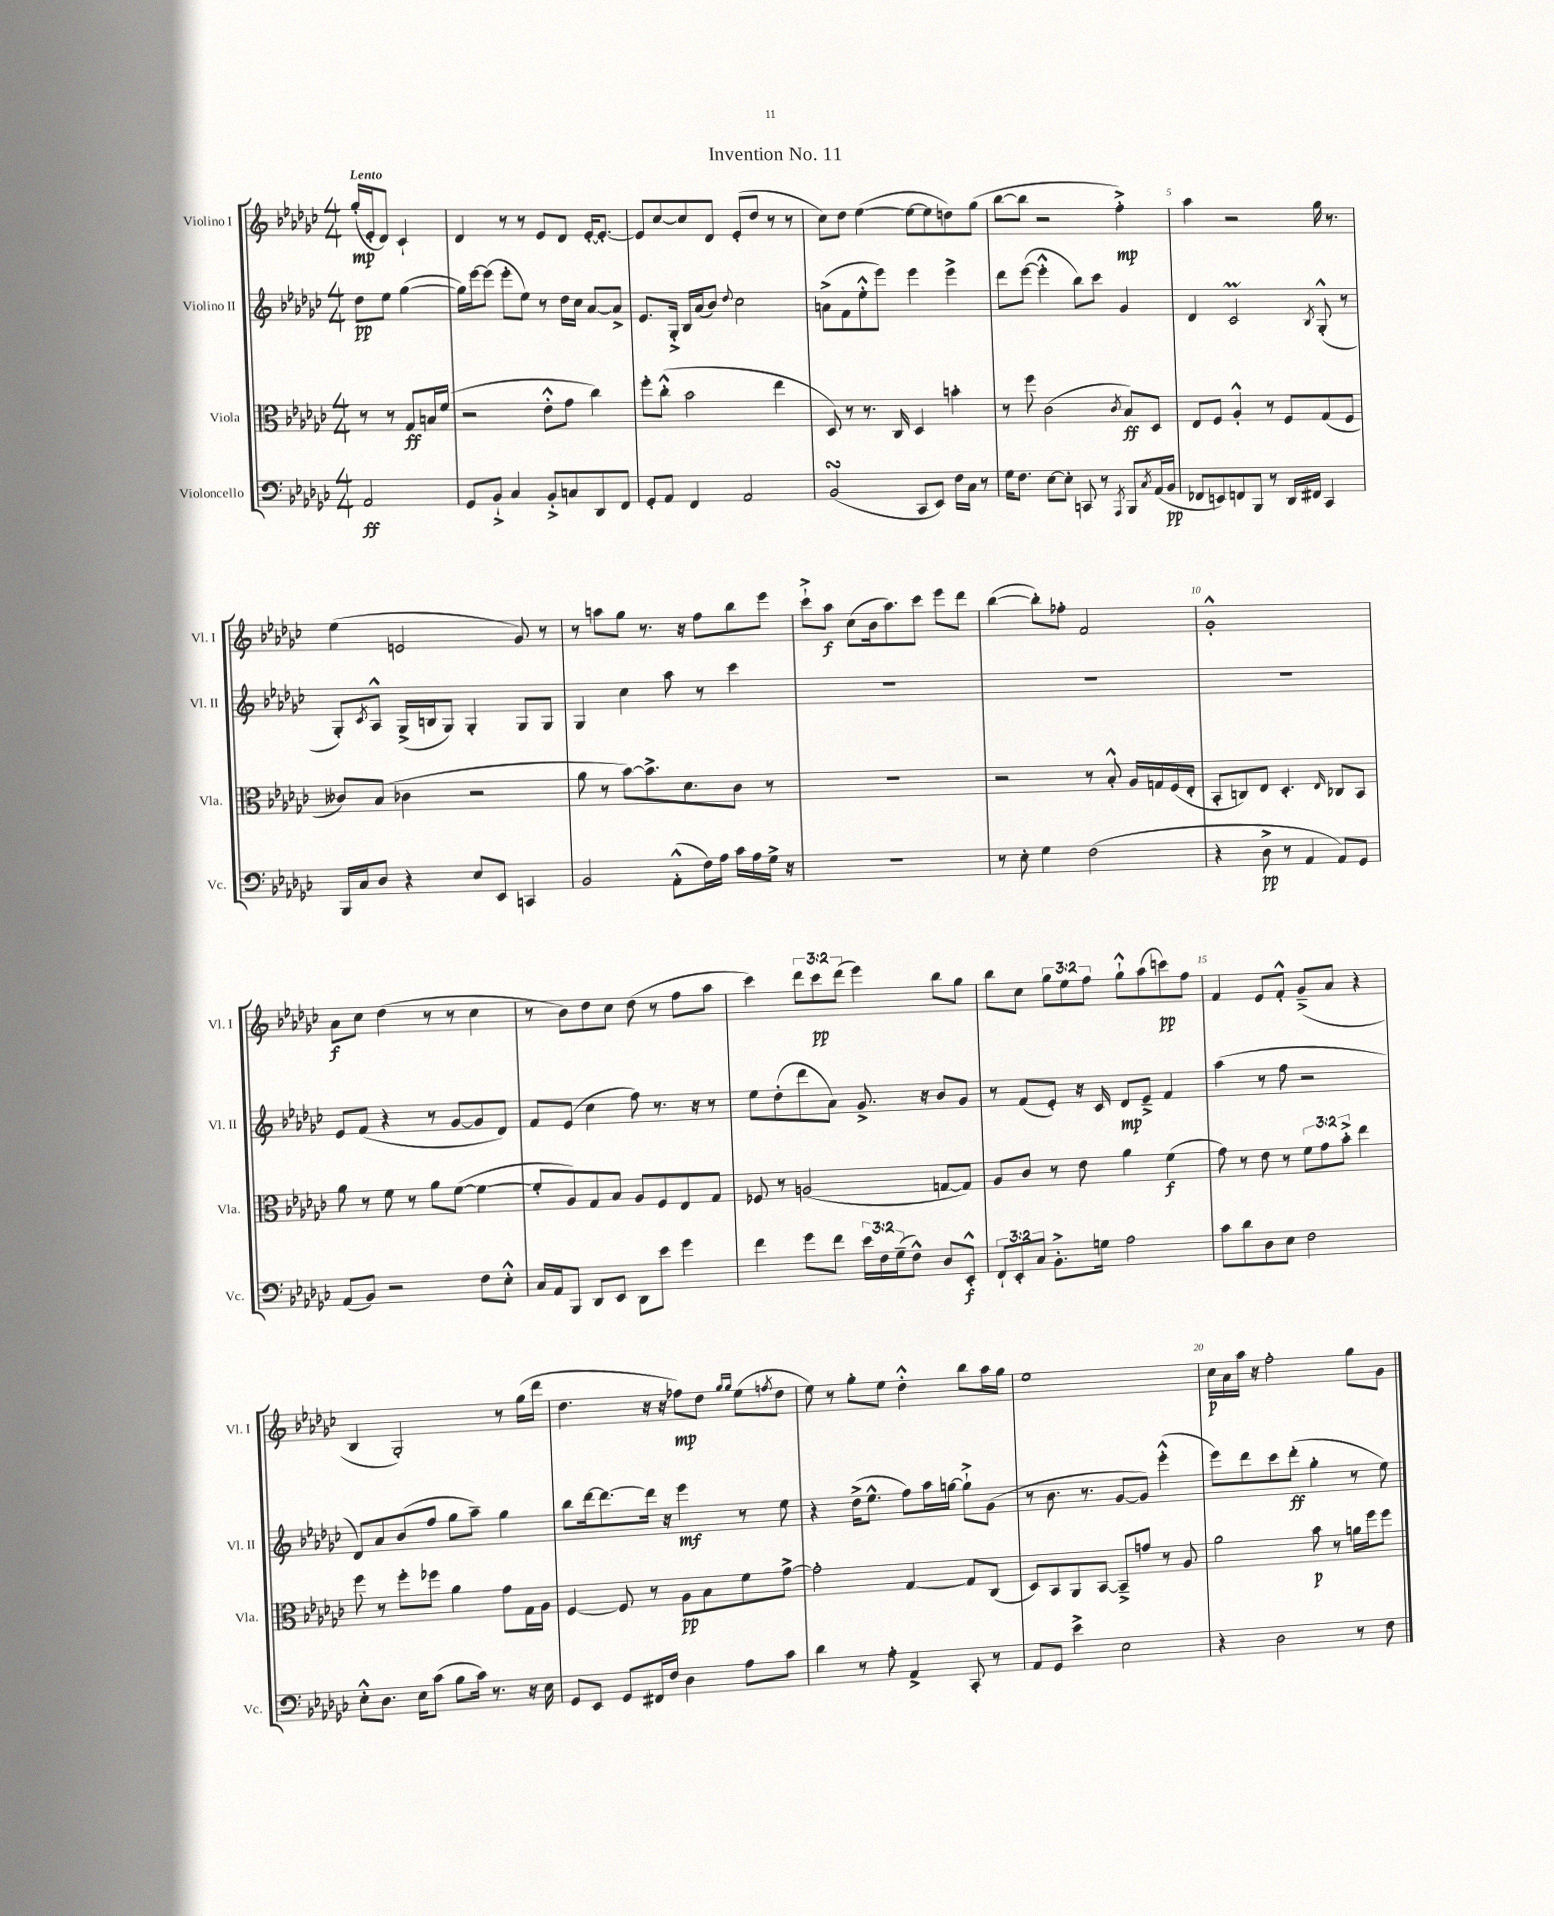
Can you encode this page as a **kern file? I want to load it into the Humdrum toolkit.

**kern	**dynam	**kern	**dynam	**kern	**dynam	**kern	**dynam
*part4	*part4	*part3	*part3	*part2	*part2	*part1	*part1
*staff4	*staff4	*staff3	*staff3	*staff2	*staff2	*staff1	*staff1
*I"Violoncello	*	*I"Viola	*	*I"Violino II	*	*I"Violino I	*
*I'Vc.	*	*I'Vla.	*	*I'Vl. II	*	*I'Vl. I	*
*clefF4	*	*clefC3	*	*clefG2	*	*clefG2	*
*k[b-e-a-d-g-c-]	*	*k[b-e-a-d-g-c-]	*	*k[b-e-a-d-g-c-]	*	*k[b-e-a-d-g-c-]	*
*M4/4	*	*M4/4	*	*M4/4	*	*M4/4	*
=	=	=	=	=	=	=	=
!	!	!	!	!	!	!LO:TX:a:B:t=Lento	!
2AA-/	ff	8r	.	8dd-\L	pp	(16gg-'/LL	mp
.	.	.	.	.	.	16e-'/J	.
.	.	8r	.	8ee-\J	.	8d-/J)	.
.	.	8G-/L	ff	([4gg-\	.	4c-`/	.
.	.	16Bn/L	.	.	.	.	.
.	.	(16f/JJ	.	.	.	.	.
=1	=1	=1	=1	=1	=1	=1	=1
8GG-/L	.	2r	.	16gg-\LL])	.	4d-/	.
.	.	.	.	[16eee-\J	.	.	.
8BB-`^/J	.	.	.	(8eee-\J]	.	.	.
4C-/	.	.	.	8eee-'\L	.	8r	.
.	.	.	.	8ee-\J)	.	8r	.
8BB-'^/L	.	8e-'^^\L	.	8r	.	8e-/L	.
8Cn/	.	8g-\J	.	16dd-\LL	.	8d-/J	.
.	.	.	.	16cc-\JJ	.	.	.
8DD-/	.	4cc-\)	.	[8a-/L	.	[16e-'/KL	.
.	.	.	.	.	.	8.e-'/J_	.
8FF/J	.	.	.	8a-^/J]	.	.	.
=2	=2	=2	=2	=2	=2	=2	=2
8GG-'/L	.	8ff'\L	.	8.e-/L	.	8e-/L]	.
8AA-/J	.	(8cc-'^^\J	.	.	.	[8cc-/	.
.	.	.	.	16G-'^/Jk	.	.	.
4FF/	.	2b-\	.	16B-/LL	.	8cc-/]	.
.	.	.	.	(16a-/J	.	.	.
.	.	.	.	8b-/J)	.	8d-/J	.
.	.	.	.	8qqdd-/	.	.	.
2AA-/	.	.	.	2cc-\	.	(8e-'/L	.
.	.	.	.	.	.	8dd-/J	.
.	.	4ee-\	.	.	.	8r	.
.	.	.	.	.	.	8r	.
=3	=3	=3	=3	=3	=3	=3	=3
(2BB-sSsS/	.	8D-/)	.	(8an^\L	.	8cc-\L)	.
.	.	8r	.	8f\	.	8dd-\J	.
.	.	8.r	.	8ee-'^^\	.	([4ee-\	.
.	.	.	.	8eee-\J)	.	.	.
.	.	16C-/	.	.	.	.	.
8CC-/L	.	4D-/	.	4eee-\	.	8ee-\L_	.
8EE-/J)	.	.	.	.	.	8ee-\]	.
16F\LL	.	4bn'\	.	4eee-^\	.	8ddn\)	.
16C-\JJ	.	.	.	.	.	.	.
8r	.	.	.	.	.	(8gg-\J	.
=4	=4	=4	=4	=4	=4	=4	=4
16G-\KL	.	8r	.	8ddd-\L	.	[8bb-\L	.
8.F\J	.	.	.	.	.	.	.
.	.	8ff\	.	([8eee-\J	.	8bb-\J]	.
[8E-\L	.	(2c-\	.	4eee-'^^\]	.	2r	.
8E-'\J]	.	.	.	.	.	.	.
8CCn/	.	.	.	8bb-\L)	.	.	.
8r	.	.	.	8ccc-\J	.	.	.
8qAAA-/	.	8qc-/	.	.	.	.	.
8BBB-/L	.	8B-/L)	ff	4g-/	.	4ff'^\)	mp
8qC-/	.	.	.	.	.	.	.
(16AA-/L	.	8D-/J	.	.	.	.	.
16BB-/JJ	pp	.	.	.	.	.	.
=5	=5	=5	=5	=5	=5	=5	=5
8FF-X/L	.	8E-/L	.	4d-/	.	4aa-\	.
8EEn/)	.	8F/J	.	.	.	.	.
8FFn/	.	4A-'^^/	.	2c-M/	.	2r	.
8BBB-/J	.	.	.	.	.	.	.
8r	.	8r	.	.	.	.	.
16DD-/LL	.	8F/L	.	.	.	.	.
16FF#X/JJ	.	.	.	.	.	.	.
.	.	.	.	8qB-/	.	.	.
4CC-/	.	(8G-/	.	(8G-'^^/	.	16gg-\	.
.	.	.	.	.	.	8.r	.
.	.	8F/J	.	8r	.	.	.
!!LO:LB:g=z
=6	=6	=6	=6	=6	=6	=6	=6
16BBB-/LL	.	8c--X/L)	.	8G-'/L)	.	(4ee-\	.
16C-/J	.	.	.	.	.	.	.
.	.	.	.	8qc-/	.	.	.
8D-/J	.	(8B-/J	.	8A-^^/J	.	.	.
4r	.	4c-X\	.	(16G-^/LL	.	2en/	.
.	.	.	.	16Bn/J	.	.	.
.	.	.	.	8G-/J)	.	.	.
8E-/L	.	2r	.	4G-'/	.	.	.
8EE-/J	.	.	.	.	.	.	.
4CCn/	.	.	.	8G-/L	.	8g-/)	.
.	.	.	.	8G-/J	.	8r	.
=7	=7	=7	=7	=7	=7	=7	=7
2BB-/	.	8a-\	.	4G-/	.	8r	.
.	.	8r	.	.	.	8aan\L	.
.	.	[8b-\L)	.	4cc-\	.	8gg-\J	.
.	.	8.b-^\]	.	.	.	8.r	.
(8AA-'^^\L	.	.	.	8aa-\	.	.	.
.	.	8.d-\	.	.	.	16r	.
16F\L)	.	.	.	8r	.	8ff\L	.
16A-\JJ	.	.	.	.	.	.	.
16c-\LL	.	8c-\J	.	4ccc-\	.	8bb-\	.
16A-\	.	.	.	.	.	.	.
16G-^\JJ	.	8r	.	.	.	8eee-\J	.
16r	.	.	.	.	.	.	.
=8	=8	=8	=8	=8	=8	=8	=8
1r	.	1r	.	1r	.	8ccc-`^\L	.
.	.	.	.	.	.	8aa-\J	f
.	.	.	.	.	.	(8cc-\L	.
.	.	.	.	.	.	16b-\k	.
.	.	.	.	.	.	8.aa-\)	.
.	.	.	.	.	.	8ccc-\J	.
.	.	.	.	.	.	8eee-\L	.
.	.	.	.	.	.	8ddd-\J	.
=9	=9	=9	=9	=9	=9	=9	=9
8r	.	2r	.	1r	.	([4bb-\	.
8E-'\	.	.	.	.	.	.	.
4G-\	.	.	.	.	.	8bb-'\L])	.
.	.	.	.	.	.	8ff-X'\J	.
(2F\	.	8r	.	.	.	2f/	.
.	.	8B-'^^/	.	.	.	.	.
.	.	16A-/LL	.	.	.	.	.
.	.	16Gn/	.	.	.	.	.
.	.	(16F/	.	.	.	.	.
.	.	16E-'/JJ	.	.	.	.	.
=10	=10	=10	=10	=10	=10	=10	=10
4r	.	8BB-'/L	.	1r	.	1g-'^^	.
.	.	8Cn/)	.	.	.	.	.
8D-^\	pp	8E-/J	.	.	.	.	.
8r	.	4.D-'/	.	.	.	.	.
4AA-/	.	.	.	.	.	.	.
.	.	16qqE-/	.	.	.	.	.
8AA-/L)	.	8C-X/L	.	.	.	.	.
8GG-/J	.	8BB-/J	.	.	.	.	.
!!LO:LB:g=z
=11	=11	=11	=11	=11	=11	=11	=11
(8AA-/L	.	8a-\	.	8e-/L	.	8a-\L	f
8BB-/J)	.	8r	.	(8f/J	.	8cc-\J	.
2r	.	8f\	.	4r	.	(4dd-\	.
.	.	8r	.	.	.	.	.
.	.	8a-\L	.	8r	.	8r	.
.	.	([8f\J	.	[8g-/L	.	8r	.
8F\L	.	4f\_	.	8g-/]	.	4cc-\	.
8E-'^^\J	.	.	.	8d-/J)	.	.	.
=12	=12	=12	=12	=12	=12	=12	=12
16C-/LL	.	8f'/L]	.	8f/L	.	8r	.
16AA-/J	.	.	.	.	.	.	.
8BBB-/J	.	8A-/)	.	(8e-/J	.	8b-\L)	.
8DD-/L	.	8G-/	.	4cc-\	.	8dd-\	.
8EE-/J	.	8B-/J	.	.	.	8cc-\J	.
8DD-\L	.	8A-/L	.	8ff\)	.	(8dd-\	.
8e-\J	.	8F/	.	8.r	.	8r	.
4g-\	.	8E-/	.	.	.	8ff\L	.
.	.	.	.	16r	.	.	.
.	.	8G-/J	.	8r	.	8aa-\J	.
=13	=13	=13	=13	=13	=13	=13	=13
4f\	.	8F-X/	.	8ee-\L	.	4ccc-\)	.
.	.	8r	.	(8dd-'\	.	.	.
8g-\L	.	(2An/	.	8ddd-\	.	12ddd-\L	.
.	.	.	.	.	.	12ccc-\	pp
8f\J	.	.	.	8a-\J)	.	.	.
.	.	.	.	.	.	(12ddd-\J	.
24e-\LL	.	.	.	8.g-^/	.	4eee-\)	.
24F\	.	.	.	.	.	.	.
(24G-~\J	.	.	.	.	.	.	.
8F^^\J)	.	.	.	.	.	.	.
.	.	.	.	16r	.	.	.
8D-/L	.	[8Gn/L	.	8b-/L	.	8bb-\L	.
8EE-'^^/J	f	8G/J])	.	8g-/J	.	8gg-\J	.
=14	=14	=14	=14	=14	=14	=14	=14
12FF`/L	.	8A-/L	.	8r	.	8bb-\L	.
12EE-'/	.	.	.	.	.	.	.
.	.	8c-/J	.	(8f/L	.	8cc-\J	.
12C-/J	.	.	.	.	.	.	.
8.BB-'^\L	.	8r	.	8e-'/J)	.	12gg-\L	.
.	.	.	.	.	.	12ee-\	.
.	.	8e-\	.	16r	.	.	.
.	.	.	.	.	.	12ff\J	.
16Gn\Jk	.	.	.	16c-/	.	.	.
2A-\	.	4a-\	.	8d-/L	mp	8gg-`^^\L	.
.	.	.	.	8e-~^/J	.	(8aa-\	.
.	.	(4f\	f	4f/	.	8cccn\)	pp
.	.	.	.	.	.	8ff\J	.
=15	=15	=15	=15	=15	=15	=15	=15
8c-\L	.	8g-\)	.	(4aa-\	.	4f/	.
8d-\	.	8r	.	.	.	.	.
8D-\	.	8e-\	.	8r	.	8e-/L	.
8E-\J	.	8r	.	8ff\	.	8f'^^/J	.
2F\	.	12f\L	.	2r	.	(8g-~^/L	.
.	.	12g-\	.	.	.	.	.
.	.	.	.	.	.	8a-/J	.
.	.	12b-'^\J	.	.	.	.	.
.	.	4ee-\	.	.	.	4r	.
!!LO:LB:g=z
=16	=16	=16	=16	=16	=16	=16	=16
8E-'^^\L	.	8ff\	.	8d-/L)	.	4B-/	.
8.D-\J	.	8r	.	8a-/	.	.	.
.	.	8ff'\L	.	(8b-/	.	2G-'/)	.
16E-\KL	.	.	.	.	.	.	.
(8c-\J	.	8ff-X\J	.	8ff/J	.	.	.
8B-\L	.	4a-\	.	8gg-\L	.	.	.
16c-\Jk)	.	.	.	8aa-~\J)	.	.	.
8.r	.	.	.	.	.	.	.
.	.	8g-\L	.	4gg-\	.	8r	.
16r	.	16G-\L	.	.	.	(16gg-\LL	.
16E-\	.	16A-\JJ	.	.	.	16ddd-\JJ	.
=17	=17	=17	=17	=17	=17	=17	=17
8GG-/L	.	[4F/	.	8bb-\L	.	4.dd-\	.
8EE-/J	.	.	.	[16ddd-\k	.	.	.
.	.	.	.	8.ddd-\_	.	.	.
8GG-/L	.	8F/]	.	.	.	.	.
16FF#X/L	.	8r	.	16ddd-\Jk]	.	16r	.
16F/JJ	.	.	.	16r	.	16r	.
4D-\	.	8A-\L	pp	4eee-\	mf	8ff-X\L)	mp
.	.	8B-\	.	.	.	8dd-\J	.
.	.	.	.	.	.	16qqgg-/LL	.
.	.	.	.	.	.	16qqgg-/JJ	.
8A-\L	.	8f\	.	8r	.	(8ee-\L	.
.	.	.	.	.	.	8qffn/	.
8c-\J	.	[8g-^\J	.	8ee-\	.	8dd-\J	.
=18	=18	=18	=18	=18	=18	=18	=18
4d-\	.	2g-'\]	.	4r	.	8ee-\)	.
.	.	.	.	.	.	8r	.
8r	.	.	.	(16dd-^\KL	.	8gg-'\L	.
.	.	.	.	8.ee-^^\J	.	.	.
8A-'\	.	.	.	.	.	8ee-\J	.
4AA-^/	.	[4G-/	.	8ff\L)	.	4dd-'^^\	.
.	.	.	.	16aa-\L	.	.	.
.	.	.	.	[16ggn\JJ	.	.	.
8CC-'/	.	8G-/L]	.	8gg`^\L]	.	8bb-\L	.
8r	.	(8C-/J	.	(8g-\J	.	16aa-\L	.
.	.	.	.	.	.	16gg-\JJ	.
=19	=19	=19	=19	=19	=19	=19	=19
8AA-/L	.	8D-/L)	.	8r	.	1ee-	.
8GG-/J	.	8BB-/	.	8.b-\	.	.	.
4e-^\	.	8AA-/	.	.	.	.	.
.	.	.	.	8.r	.	.	.
.	.	[8BB-/J	.	.	.	.	.
2E-\	.	8BB-~^/L]	.	[8g-/L	.	.	.
.	.	8gn/J	.	8g-/J])	.	.	.
.	.	8r	.	(4eee-'^^\	.	.	.
.	.	8A-/	.	.	.	.	.
=20	=20	=20	=20	=20	=20	=20	=20
4r	.	2a-\	.	8eee-\L)	.	16cc-\LL	p
.	.	.	.	.	.	16a-\	.
.	.	.	.	8ddd-\	.	16aa-\JJ	.
.	.	.	.	.	.	16r	.
2D-\	.	.	.	8ccc-\	.	2ff'\	.
.	.	.	.	(8ddd-'\J	ff	.	.
.	.	8b-\	p	4gg-'\	.	.	.
.	.	8r	.	.	.	.	.
8r	.	16an\LL	.	8r	.	8gg-\L	.
.	.	16ff\J	.	.	.	.	.
8F\	.	8ff\J	.	8ee-\)	.	8g-\J	.
==	==	==	==	==	==	==	==
*-	*-	*-	*-	*-	*-	*-	*-
